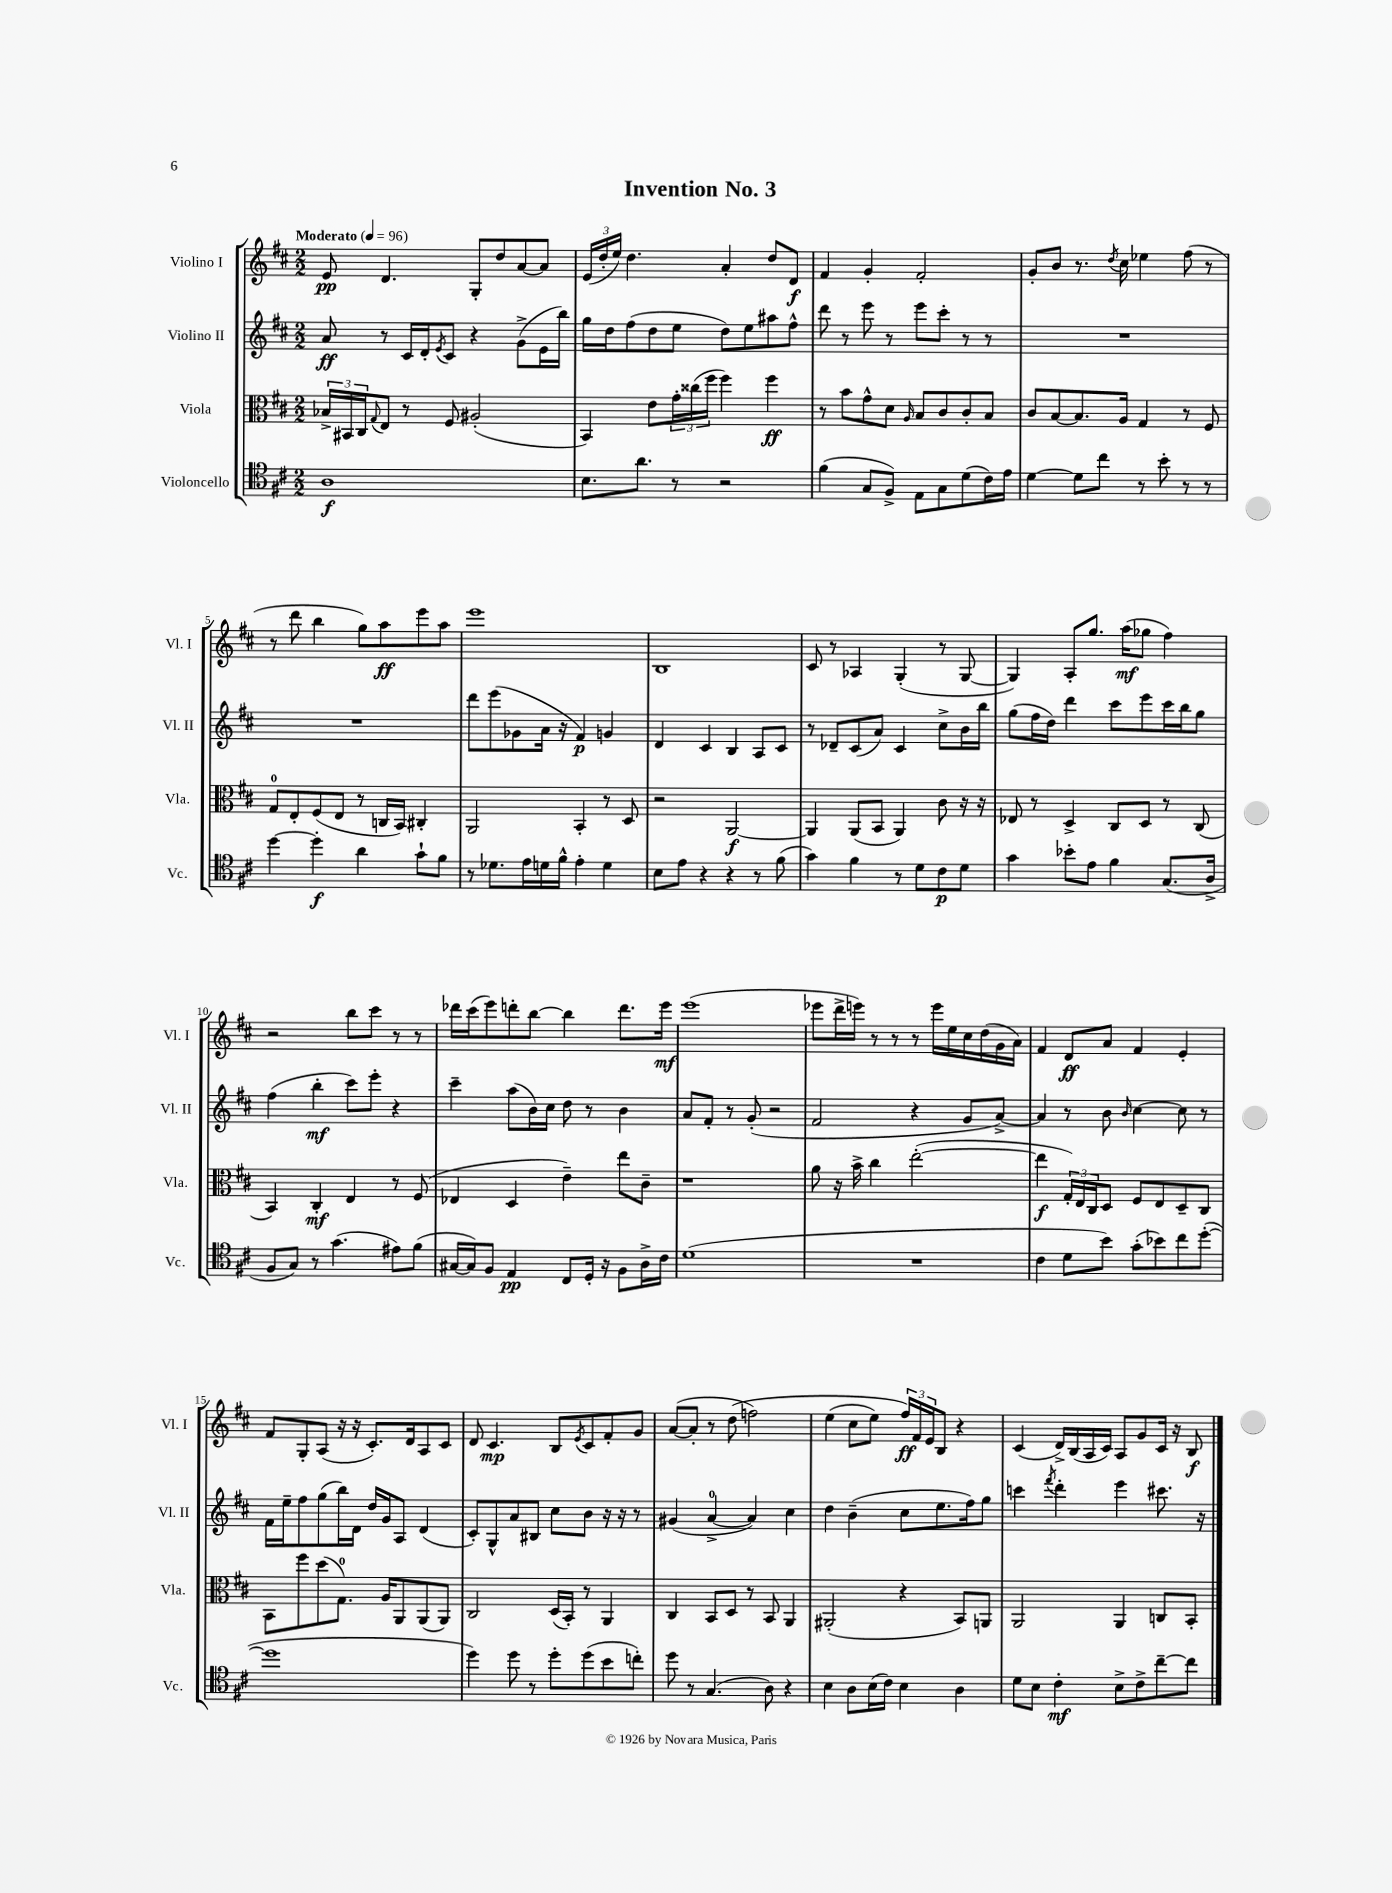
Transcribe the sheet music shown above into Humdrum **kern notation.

**kern	**dynam	**kern	**dynam	**kern	**dynam	**kern	**dynam
*part4	*part4	*part3	*part3	*part2	*part2	*part1	*part1
*staff4	*staff4	*staff3	*staff3	*staff2	*staff2	*staff1	*staff1
*I"Violoncello	*	*I"Viola	*	*I"Violino II	*	*I"Violino I	*
*I'Vc.	*	*I'Vla.	*	*I'Vl. II	*	*I'Vl. I	*
*clefC4	*	*clefC3	*	*clefG2	*	*clefG2	*
*k[f#c#]	*	*k[f#c#]	*	*k[f#c#]	*	*k[f#c#]	*
*M2/2	*	*M2/2	*	*M2/2	*	*M2/2	*
*MM96	*	*MM96	*	*MM96	*	*MM96	*
=1	=1	=1	=1	=1	=1	=1	=1
!	!	!	!	!	!	!LO:TX:a:B:t=Moderato	!
1A	f	24B-X^/LL	.	8a/	ff	8e/	pp
.	.	24BB#X/	.	.	.	.	.
.	.	24C#/J	.	.	.	.	.
.	.	8qqG/	.	.	.	.	.
.	.	8E/J	.	8r	.	4.d/	.
.	.	8r	.	16c#/LL	.	.	.
.	.	.	.	16d'/J	.	.	.
.	.	.	.	8qe/	.	.	.
.	.	8F#/	.	8c#/J	.	.	.
.	.	(2A#X'/	.	4r	.	8G'/L	.
.	.	.	.	.	.	8dd/	.
.	.	.	.	(8g^\L	.	[8a/	.
.	.	.	.	16e\L	.	8a/J]	.
.	.	.	.	16bb\JJ)	.	.	.
=2	=2	=2	=2	=2	=2	=2	=2
8.B\L	.	4BB/)	.	16gg\LL	.	(24e/LL	.
.	.	.	.	.	.	24dd'/	.
.	.	.	.	16dd\J	.	.	.
.	.	.	.	.	.	24ee/JJ)	.
.	.	.	.	(8ff#\	.	4.dd\	.
8.a\J	.	.	.	.	.	.	.
.	.	8e\L	.	8dd\	.	.	.
8r	.	24g'\L	.	8ee\J	.	.	.
.	.	(24cc##X\	.	.	.	.	.
.	.	24ff#\JJ	.	.	.	.	.
2r	.	4ff#\)	.	8dd\L)	.	4a'/	.
.	.	.	.	8ee\	.	.	.
.	.	4ff#\	ff	8aa#X\	.	8dd/L	.
.	.	.	.	8ff#^^\J	.	8d/J	f
=3	=3	=3	=3	=3	=3	=3	=3
(4f#\	.	8r	.	8ddd\	.	4f#/	.
.	.	8b\L	.	8r	.	.	.
8G/L	.	8g^^\	.	8eee\	.	4g'/	.
8F#^/J)	.	8d\J	.	8r	.	.	.
.	.	16qqA/	.	.	.	.	.
8E\L	.	8B/L	.	8eee\L	.	2f#'/	.
8G\	.	8c#/	.	8ccc#'\J	.	.	.
(8d\	.	8c#'/	.	8r	.	.	.
16c#\L)	.	8B/J	.	8r	.	.	.
16e\JJ	.	.	.	.	.	.	.
=4	=4	=4	=4	=4	=4	=4	=4
[4d\	.	8c#/L	.	1r	.	8g'/L	.
.	.	[8B/	.	.	.	8b/J	.
8d\L]	.	8.B/]	.	.	.	8.r	.
8cc#\J	.	.	.	.	.	.	.
.	.	.	.	.	.	8qdd/	.
.	.	16A/Jk	.	.	.	16cc#\	.
8r	.	4G/	.	.	.	4ee-X\	.
8b'\	.	.	.	.	.	.	.
8r	.	8r	.	.	.	(8ff#\	.
8r	.	8F#/	.	.	.	8r	.
!!LO:LB:g=z
=5	=5	=5	=5	=5	=5	=5	=5
[4dd\	.	8G/L	.	1r	.	8r	.
.	.	8E'/	.	.	.	8ddd\	.
4dd'\]	f	(8F#/	.	.	.	4bb\	.
.	.	8E/J	.	.	.	.	.
4a\	.	8r	.	.	.	8gg\L)	.
.	.	16Cn/LL	.	.	.	8aa\	ff
.	.	16BB/JJ)	.	.	.	.	.
8g`\L	.	4C#X'/	.	.	.	8eee\	.
8f#\J	.	.	.	.	.	8aa\J	.
=6	=6	=6	=6	=6	=6	=6	=6
8r	.	2AA/	.	8ddd\L	.	1eee	.
8.d-X\L	.	.	.	(8eee\	.	.	.
.	.	.	.	8g-X\	.	.	.
16e\L	.	.	.	.	.	.	.
16dn\	.	.	.	16a\Jk	.	.	.
16f#^^\JJ	.	.	.	16r	.	.	.
4e'\	.	4BB'/	.	4f#/)	p	.	.
4d\	.	8r	.	4gn/	.	.	.
.	.	8D/	.	.	.	.	.
=7	=7	=7	=7	=7	=7	=7	=7
8B\L	.	2r	.	4d/	.	1B	.
8e\J	.	.	.	.	.	.	.
4r	.	.	.	4c#/	.	.	.
4r	.	[2AA/	f	4B/	.	.	.
8r	.	.	.	8A/L	.	.	.
(8f#\	.	.	.	8c#/J	.	.	.
=8	=8	=8	=8	=8	=8	=8	=8
4g\)	.	4AA/]	.	8r	.	8c#/	.
.	.	.	.	8d-X~/L	.	8r	.
4f#\	.	(8AA/L	.	(8c#/	.	4A-X/	.
.	.	8BB/J	.	8a/J)	.	.	.
8r	.	4AA/)	.	4c#/	.	(4G'/	.
8d\L	.	.	.	.	.	.	.
8c#\	p	8c#\	.	8cc#^\L	.	8r	.
8d\J	.	16r	.	16b\L	.	[8G/	.
.	.	16r	.	16bb\JJ	.	.	.
=9	=9	=9	=9	=9	=9	=9	=9
4g\	.	8E-X/	.	(8gg\L	.	4G/])	.
.	.	8r	.	16ff#\L	.	.	.
.	.	.	.	16dd\JJ)	.	.	.
8b-X'\L	.	4D^/	.	4ddd\	.	8A'/L	.
8e\J	.	.	.	.	.	8.gg/J	.
4f#\	.	8C#/L	.	8ccc#\L	.	.	.
.	.	.	.	.	.	(16aa\KL	mf
.	.	8D/J	.	8eee\	.	8gg-X\J	.
(8.G/L	.	8r	.	16ccc#\L	.	4ff#\)	.
.	.	.	.	16bb\J	.	.	.
.	.	(8C#/	.	8gg\J	.	.	.
16A^/Jk	.	.	.	.	.	.	.
!!LO:LB:g=z
=10	=10	=10	=10	=10	=10	=10	=10
8F#/L	.	4BB/)	.	(4ff#\	.	2r	.
8G/J)	.	.	.	.	.	.	.
8r	.	4C#'/	mf	4bb'\	mf	.	.
(4.g\	.	.	.	.	.	.	.
.	.	4E/	.	8ccc#\L)	.	8bb\L	.
.	.	.	.	8eee'\J	.	8ccc#\J	.
8e#X\L)	.	8r	.	4r	.	8r	.
(8f#\J	.	(8F#/	.	.	.	8r	.
=11	=11	=11	=11	=11	=11	=11	=11
[16G#X/LL	.	4E-X/	.	4ccc#~\	.	16ddd-X\LL	.
16G#/J])	.	.	.	.	.	(16ccc#\J	.
8F#/J	.	.	.	.	.	8eee\)	.
4E/	pp	4D/	.	(8aa\L	.	8dddn'\	.
.	.	.	.	16b\L)	.	[8bb\J	.
.	.	.	.	16cc#\JJ	.	.	.
8C#/L	.	4e~\)	.	8dd\	.	4bb\]	.
16D'/Jk	.	.	.	8r	.	.	.
16r	.	.	.	.	.	.	.
8F#\L	.	8ee\L	.	4b\	.	8.ddd\L	.
16A^\L	.	8c#~\J	.	.	.	.	.
16c#\JJ	.	.	.	.	.	16eee\Jk	mf
=12	=12	=12	=12	=12	=12	=12	=12
(1d	.	1r	.	8a/L	.	(1eee	.
.	.	.	.	8f#'/J	.	.	.
.	.	.	.	8r	.	.	.
.	.	.	.	(8g'/	.	.	.
.	.	.	.	2r	.	.	.
=13	=13	=13	=13	=13	=13	=13	=13
1r	.	8a\	.	2f#/	.	8eee-X\L	.
.	.	16r	.	.	.	16ddd^\L	.
.	.	16b^\	.	.	.	16eeen\JJ)	.
.	.	4cc#\	.	.	.	8r	.
.	.	.	.	.	.	8r	.
.	.	([2ee'\	.	4r	.	8r	.
.	.	.	.	.	.	16eee\LL	.
.	.	.	.	.	.	16ee\	.
.	.	.	.	8g/L	.	16cc#\	.
.	.	.	.	.	.	(16dd\	.
.	.	.	.	[8a^/J)	.	16g\	.
.	.	.	.	.	.	16a\JJ)	.
=14	=14	=14	=14	=14	=14	=14	=14
4c#\	.	4ee\]	f	4a/]	.	4f#/	.
8d\L	.	24G'/LL)	.	8r	.	8d/L	ff
.	.	24E/	.	.	.	.	.
.	.	24C#/J	.	.	.	.	.
8b\J)	.	8D/J	.	8b\	.	8a/J	.
.	.	.	.	16qqb/	.	.	.
(8g'\L	.	8F#/L	.	[4cc#\	.	4f#/	.
8b-X\)	.	8E/	.	.	.	.	.
8cc#\	.	8D~/	.	8cc#\]	.	4e'/	.
([8dd'\J	.	8C#/J	.	8r	.	.	.
!!LO:LB:g=z
=15	=15	=15	=15	=15	=15	=15	=15
1dd]	.	8BB\L	.	16f#\LL	.	8f#/L	.
.	.	.	.	16ee~\J	.	.	.
.	.	8ff#\	.	8ff#\	.	8G'/	.
.	.	(8dd\	.	(8gg\	.	(8A/J	.
.	.	8.G\J)	.	16bb\L)	.	16r	.
.	.	.	.	16d\JJ	.	16r	.
.	.	.	.	16dd/LL	.	8.c#'/L)	.
.	.	16A/KL	.	16g/J	.	.	.
.	.	8AA/	.	8A/J	.	.	.
.	.	.	.	.	.	16d/k	.
.	.	(8AA/	.	(4d/	.	8A/	.
.	.	8AA/J)	.	.	.	8c#/J	.
=16	=16	=16	=16	=16	=16	=16	=16
4dd\)	.	2C#/	.	8c#'/L)	.	8d/	.
.	.	.	.	8G^^/	.	4.c#/	mp
8dd\	.	.	.	8a/	.	.	.
8r	.	.	.	8B#X/J	.	.	.
8dd'\L	.	(16D/LL	.	8cc#\L	.	8B/L	.
.	.	16BB'/JJ)	.	.	.	.	.
.	.	.	.	.	.	8qe/	.
(8dd\	.	8r	.	8b\J	.	8c#/	.
8b\	.	4AA/	.	16r	.	8f#'/	.
.	.	.	.	16r	.	.	.
8ccn'\J)	.	.	.	8r	.	8g/J	.
=17	=17	=17	=17	=17	=17	=17	=17
8dd\	.	4C#/	.	(4g#X/	.	([8a/L	.
8r	.	.	.	.	.	8a'/J]	.
(4.G/	.	8BB/L	.	[4a^/	.	8r	.
.	.	8D/J	.	.	.	(8dd\	.
.	.	8r	.	4a/])	.	2ffn\)	.
8A\)	.	8BB/	.	.	.	.	.
4r	.	4AA/	.	4cc#\	.	.	.
=18	=18	=18	=18	=18	=18	=18	=18
4B\	.	(2AA#X'/	.	4dd\	.	(4ee\	.
8A\L	.	.	.	(4b~\	.	8cc#\L	.
(16B\L	.	.	.	.	.	8ee\J)	.
16c#\JJ)	.	.	.	.	.	.	.
4B\	.	4r	.	8cc#\L	.	24ff#/LL)	ff
.	.	.	.	.	.	24f#/	.
.	.	.	.	.	.	24e/J	.
.	.	.	.	8.ee\	.	8B/J	.
4A\	.	8BB/L)	.	.	.	4r	.
.	.	.	.	16ff#\k)	.	.	.
.	.	8AAn/J	.	8gg\J	.	.	.
=19	=19	=19	=19	=19	=19	=19	=19
8d\L	.	2AA/	.	4cccn\	.	(4c#/	.
8B\J	.	.	.	.	.	.	.
.	.	.	.	8qfff#/	.	.	.
4c#'\	mf	.	.	4ddd'\	.	16d^/LL)	.
.	.	.	.	.	.	(16B/	.
.	.	.	.	.	.	16A/	.
.	.	.	.	.	.	16c#/JJ)	.
8B^\L	.	4AA/	.	4eee\	.	8A/L	.
8c#^\	.	.	.	.	.	8g/	.
[8cc#~\	.	8Cn/L	.	8.ccc#X\	.	16c#/Jk	.
.	.	.	.	.	.	16r	.
8cc#\J]	.	8BB'/J	.	.	.	8B/	f
.	.	.	.	16r	.	.	.
==	==	==	==	==	==	==	==
*-	*-	*-	*-	*-	*-	*-	*-
